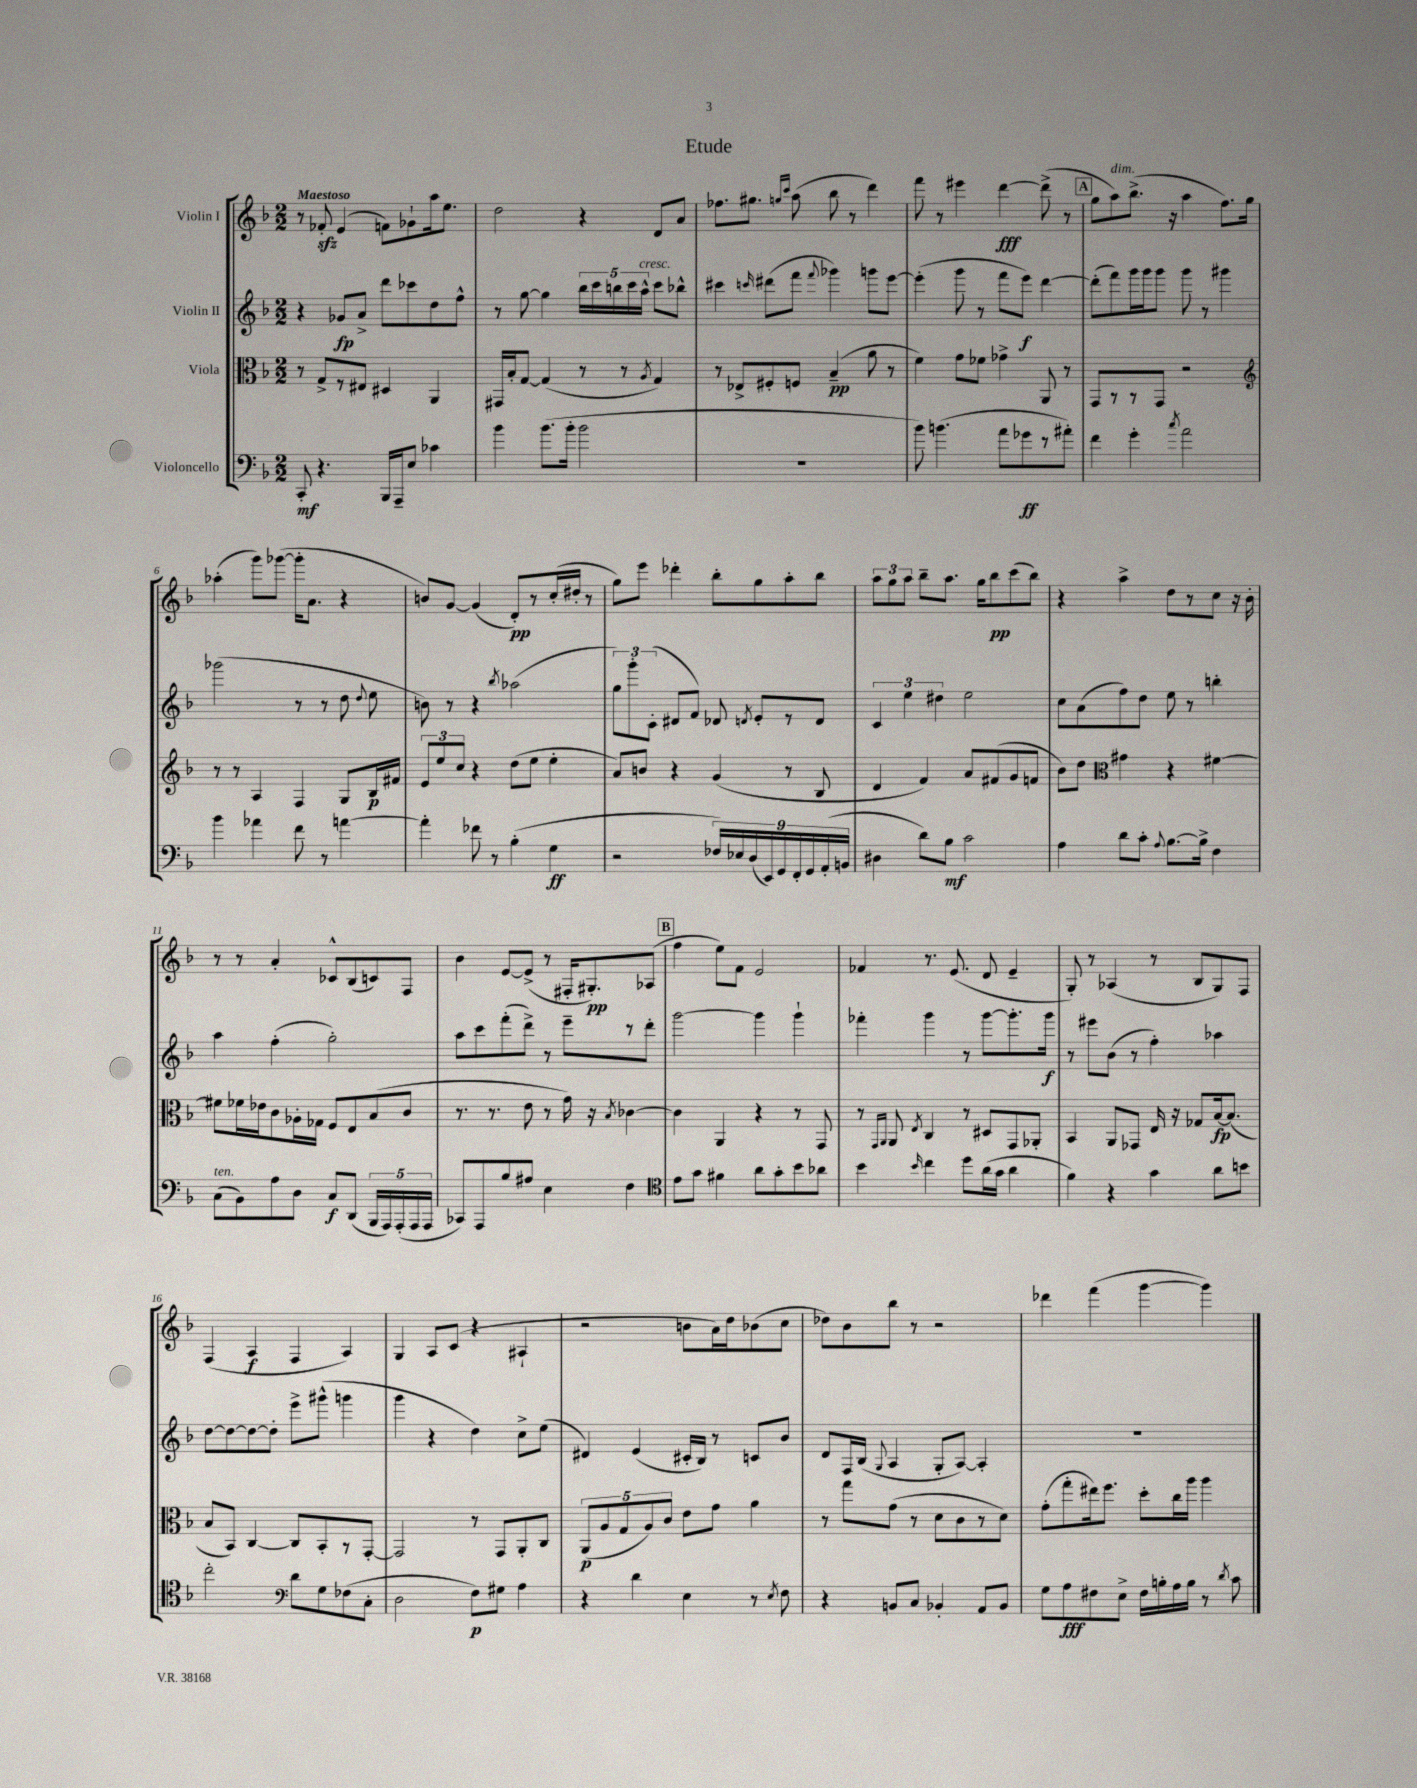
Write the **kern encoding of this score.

**kern	**dynam	**kern	**dynam	**kern	**dynam	**kern	**dynam
*part4	*part4	*part3	*part3	*part2	*part2	*part1	*part1
*staff4	*staff4	*staff3	*staff3	*staff2	*staff2	*staff1	*staff1
*I"Violoncello	*	*I"Viola	*	*I"Violin II	*	*I"Violin I	*
*clefF4	*	*clefC3	*	*clefG2	*	*clefG2	*
*k[b-]	*	*k[b-]	*	*k[b-]	*	*k[b-]	*
*M2/2	*	*M2/2	*	*M2/2	*	*M2/2	*
=1	=1	=1	=1	=1	=1	=1	=1
!	!	!	!	!	!	!LO:TX:a:B:t=Maestoso	!
8CC'/	mf	8r	.	4r	.	8r	.
4.r	.	8G^/L	.	.	.	8f-Xzz'/	.
.	.	8r	.	8g-X/L	fp	(4e/	.
.	.	8E#X/J	.	8a^/J	.	.	.
16BBB-/LL	.	4D#X/	.	8ddd\L	.	8fn\L)	.
16AAA~/J	.	.	.	.	.	.	.
8E/J	.	.	.	8ccc-X\	.	8g-X`\	.
4c-X\	.	4AA/	.	8dd\	.	16aa\k	.
.	.	.	.	.	.	8.ee\J	.
.	.	.	.	8ff^^\J	.	.	.
=2	=2	=2	=2	=2	=2	=2	=2
4b-\	.	16GG#X/LL	.	8r	.	2dd\	.
.	.	16B-'/J	.	.	.	.	.
.	.	[8G/J	.	[8gg\	.	.	.
(8.b-\L	.	(4G/]	.	4gg\]	.	.	.
16b-'\Jk	.	.	.	.	.	.	.
2b-\	.	8r	.	20bb-\LL	.	4r	.
.	.	.	.	20ccc\	.	.	.
.	.	.	.	20bbn\	.	.	.
.	.	8r	.	.	.	.	.
.	.	.	.	20ccc\	.	.	.
!	!	!	!	!LO:TX:a:i:t=cresc.	!	!	!
.	.	.	.	20aa^^\JJ	.	.	.
.	.	8qA/	.	.	.	.	.
.	.	4G/)	.	8ccc\L	.	8d/L	.
.	.	.	.	8bb-X^^\J	.	8a/J	.
=3	=3	=3	=3	=3	=3	=3	=3
1r	.	8r	.	4ccc#X\	.	8.ff-X\L	.
.	.	8E-X^/L	.	.	.	.	.
.	.	.	.	.	.	8.gg#X\J	.
.	.	.	.	16qqcccn/	.	.	.
.	.	8F#X'/	.	(8ddd#X\L	.	.	.
.	.	.	.	.	.	16qqggn/LL	.
.	.	.	.	.	.	16qqccc/JJ	.
.	.	8Fn/J	.	8fff\J	.	(8aa\	.
.	.	.	.	8qqfff/	.	.	.
.	.	(4B-~/	pp	4ggg-X\)	.	8bb-\	.
.	.	.	.	.	.	8r	.
.	.	8a\	.	8gggn\L	.	4ddd\)	.
.	.	8r	.	[8eee\J	.	.	.
=4	=4	=4	=4	=4	=4	=4	=4
8b-\)	.	4f\)	.	(4eee'\]	.	8fff\	.
(4.bn\	.	.	.	.	.	8r	.
.	.	8g\L	.	8ggg\	.	4eee#X\	.
.	.	8f-X\J	.	8r	.	.	.
8a\L	.	4g-X^\	.	8fff\L	.	[4ddd\	fff
8g-X\	ff	.	.	8eee\J)	f	.	.
8r	.	8AA/	.	[4ddd\	.	(8ddd^\]	.
8a#X'\J)	.	8r	.	.	.	8r	.
!!LO:REH:place=s1:t=A
=5	=5	=5	=5	=5	=5	=5	=5
4f\	.	8GG/L	.	(8ddd'\L]	.	8gg\L	.
!	!	!	!	!	!	!LO:TX:a:i:t=dim.	!
.	.	8r	.	8fff\)	.	8aa\)	.
4g'\	.	8r	.	16ggg\L	.	(8.bb-^\J	.
.	.	.	.	16ggg\J	.	.	.
.	.	8GG/J	.	8ggg\J	.	.	.
.	.	.	.	.	.	16r	.
8qcc/	.	.	.	.	.	.	.
2a\	.	2r	.	8ggg\	.	4aa\	.
.	.	.	.	8r	.	.	.
.	.	.	.	4ggg#X\	.	8.ff\L)	.
.	.	.	.	.	.	16gg\Jk	.
!!LO:LB:g=z
=6	=6	=6	=6	=6	=6	=6	=6
*	*	*clefG2	*	*	*	*	*
4b-\	.	8r	.	(2ggg-X\	.	(4aa-X'\	.
.	.	8r	.	.	.	.	.
4a-X\	.	4A/	.	.	.	8ggg\L)	.
.	.	.	.	.	.	([8ggg-X\J	.
8f\	.	4F/	.	8r	.	16ggg-'\KL]	.
.	.	.	.	.	.	8.a\J	.
8r	.	.	.	8r	.	.	.
[4an\	.	8G/L	.	8dd\	.	4r	.
.	.	.	.	8qqdd/	.	.	.
.	.	16B-/L	p	8ee\	.	.	.
.	.	16f#X/JJ	.	.	.	.	.
=7	=7	=7	=7	=7	=7	=7	=7
4a'\]	.	12e/L	.	8bn\)	.	8bn/L)	.
.	.	12ee/	.	.	.	.	.
.	.	.	.	8r	.	[8g/J	.
.	.	12cc/J	.	.	.	.	.
8f-X\	.	4r	.	4r	.	(4g/]	.
8r	.	.	.	.	.	.	.
.	.	.	.	8qbb-/	.	.	.
(4B-'\	.	(8dd\L	.	(2aa-X\	.	8d'/L)	pp
.	.	8ee\J	.	.	.	8r	.
4G\	ff	4ee'\	.	.	.	(16cc'/L	.
.	.	.	.	.	.	16dd#X'/JJ	.
.	.	.	.	.	.	8r	.
=8	=8	=8	=8	=8	=8	=8	=8
2r	.	8a/L)	.	12gg\L)	.	8gg\L)	.
.	.	.	.	12ggg'\	.	.	.
.	.	8bn/J	.	.	.	8eee\J	.
.	.	.	.	(12c'\J	.	.	.
.	.	4r	.	8d#X/L	.	4ddd-X'\	.
.	.	.	.	8f/J)	.	.	.
18F-X/LL)	.	(4g/	.	8d-X/	.	8bb-'\L	.
18E-X/	.	.	.	.	.	.	.
(18D/	.	.	.	.	.	.	.
.	.	.	.	8qdn/	.	.	.
.	.	.	.	8e'/L	.	8gg\	.
18EE/)	.	.	.	.	.	.	.
18GG/	.	.	.	.	.	.	.
.	.	8r	.	8r	.	8aa'\	.
18FF'/	.	.	.	.	.	.	.
18GG/	.	.	.	.	.	.	.
.	.	8B-/	.	8d/J	.	8bb-\J	.
(18AA'/	.	.	.	.	.	.	.
18BBn/JJ	.	.	.	.	.	.	.
=9	=9	=9	=9	=9	=9	=9	=9
4D#X\	.	4d/	.	6c/	.	12aa\L	.
.	.	.	.	.	.	12gg\	.
.	.	.	.	6ee\	.	12aa\J	.
8d\L)	.	4f/)	.	.	.	8bb-~\L	.
.	.	.	.	6dd#X\	.	.	.
8B-\J	mf	.	.	.	.	8.aa\J	.
2c\	.	8a/L	.	2ee\	.	.	.
.	.	.	.	.	.	16gg\KL	.
.	.	(8f#X/	.	.	.	8bb-\	pp
.	.	8g/	.	.	.	(8ccc\	.
.	.	8fn/J	.	.	.	8bb-\J)	.
=10	=10	=10	=10	=10	=10	=10	=10
4A\	.	8b-\L)	.	8cc\L	.	4r	.
.	.	8dd\J	.	(8a\	.	.	.
*	*	*clefC3	*	*	*	*	*
8d\L	.	4g#X\	.	8ff\)	.	4aa^\	.
8c'\J	.	.	.	8dd\J	.	.	.
8qqA/	.	.	.	.	.	.	.
[8.B-\L	.	4r	.	8ee\	.	8dd\L	.
.	.	.	.	8r	.	8r	.
16B-^\Jk]	.	.	.	.	.	.	.
4F\	.	[4f#X\	.	4bbn'\	.	8cc\J	.
.	.	.	.	.	.	16r	.
.	.	.	.	.	.	16b-'\	.
!!LO:LB:g=z
=11	=11	=11	=11	=11	=11	=11	=11
!LO:TX:a:i:t=ten.	!	!	!	!	!	!	!
(8C\L	.	8f#X\L]	.	4aa\	.	8r	.
8BB-\)	.	16f-X\L	.	.	.	8r	.
.	.	16e-X\J	.	.	.	.	.
8A\	.	8c\	.	(4ff'\	.	4a'/	.
8D\J	.	16A-X'\L	.	.	.	.	.
.	.	16G-X\JJ	.	.	.	.	.
8C/L	f	8F/L	.	2gg'\)	.	8c-X^^/L	.
(8DD/J	.	8E/	.	.	.	(8B-/	.
20BBB-/LL	.	(8B-/	.	.	.	8cn/)	.
20AAA/)	.	.	.	.	.	.	.
(20AAA'/	.	.	.	.	.	.	.
.	.	8c/J	.	.	.	8F/J	.
20AAA/	.	.	.	.	.	.	.
20AAA/JJ	.	.	.	.	.	.	.
=12	=12	=12	=12	=12	=12	=12	=12
8CC-X/L)	.	8.r	.	8aa\L	.	4b-\	.
8AAA/	.	.	.	8ccc\	.	.	.
.	.	8.r	.	.	.	.	.
8B-/	.	.	.	(8fff'\	.	[8e/L	.
8A#X/J	.	8e\	.	8ddd^\J)	.	(8e^/J]	.
4E\	.	8r	.	8r	.	8r	.
.	.	16g\)	.	8eee~\L	.	16F#X'/KL	.
.	.	16r	.	.	.	8.G#X'/)	pp
.	.	8qB-/	.	.	.	.	.
4F\	.	[4c-X\	.	8r	.	.	.
.	.	.	.	8ddd'\J	.	(8A-X/J	.
!!LO:REH:place=s1:t=B
=13	=13	=13	=13	=13	=13	=13	=13
*clefC4	*	*	*	*	*	*	*
8e\L	.	4c-\]	.	[2ggg\	.	4ff\	.
8g\J	.	.	.	.	.	.	.
4f#X\	.	4AA/	.	.	.	8ee\L)	.
.	.	.	.	.	.	8f\J	.
8a\L	.	4r	.	4ggg\]	.	2e/	.
8g'\	.	.	.	.	.	.	.
8b-\	.	8r	.	4ggg`\	.	.	.
8a-X\J	.	8GG/	.	.	.	.	.
=14	=14	=14	=14	=14	=14	=14	=14
4b-\	.	8r	.	4fff-X'\	.	4f-X/	.
.	.	16qqGG/LL	.	.	.	.	.
.	.	16qqAA/JJ	.	.	.	.	.
.	.	8AA/	.	.	.	.	.
16qqb-/	.	8qE/	.	.	.	.	.
4cc\	.	4C/	.	4ggg\	.	8.r	.
.	.	.	.	.	.	(8.e/	.
8dd\L	.	8r	.	8r	.	.	.
(16a\L	.	8D#X/L	.	[8ggg\L	.	8d/	.
16g\JJ	.	.	.	.	.	.	.
4a\	.	8GG/	.	8.ggg'\]	.	4e~/	.
.	.	8AA-X'/J	.	.	.	.	.
.	.	.	.	16ggg\Jk	f	.	.
=15	=15	=15	=15	=15	=15	=15	=15
4f\)	.	4BB-/	.	8r	.	8G'/)	.
.	.	.	.	8eee#X\L	.	8r	.
4r	.	8AA/L	.	(8b-\J	.	(4A-X/	.
.	.	8GG-X/J	.	8r	.	.	.
4g\	.	16E/	.	4ff'\)	.	8r	.
.	.	16r	.	.	.	.	.
.	.	8G-X/L	.	.	.	8B-/L	.
8a\L	.	[16B-/k	fp	4aa-X\	.	8G/)	.
.	.	(8.B-/J]	.	.	.	.	.
8bn\J	.	.	.	.	.	8F/J	.
!!LO:LB:g=z
=16	=16	=16	=16	=16	=16	=16	=16
2cc'\	.	8B-/L	.	[8dd\L	.	(4F/	.
.	.	8BB-/J)	.	8dd\_	.	.	.
.	.	[4C/	.	8dd\_	.	4A/	f
.	.	.	.	8dd'\J]	.	.	.
*clefF4	*	*	*	*	*	*	*
8d\L	.	8C/L]	.	8eee^\L	.	4F/	.
8G\	.	8BB-'/	.	(8ggg#X^^\J	.	.	.
(8F-X\	.	8r	.	4gggn\	.	4A/)	.
8C'\J	.	[8GG'/J	.	.	.	.	.
=17	=17	=17	=17	=17	=17	=17	=17
2D\	.	2GG/]	.	4ggg\	.	4G/	.
.	.	.	.	4r	.	8A/L	.
.	.	.	.	.	.	(8c/J	.
8F\L)	p	8r	.	4dd\)	.	4r	.
8G#X\J	.	8GG/L	.	.	.	.	.
4A\	.	8AA'/	.	8cc^\L	.	4A#X`/	.
.	.	8C/J	.	(8ee\J	.	.	.
=18	=18	=18	=18	=18	=18	=18	=18
4r	.	(10AA/L	p	4d#X/)	.	2r	.
.	.	10A/	.	.	.	.	.
.	.	10G/	.	.	.	.	.
4d\	.	.	.	(4e/	.	.	.
.	.	10A/)	.	.	.	.	.
.	.	10c/J	.	.	.	.	.
4E\	.	8e\L	.	16c#X'/LL	.	8bn\L	.
.	.	.	.	16B-/JJ)	.	.	.
.	.	8g\J	.	8r	.	16a\L)	.
.	.	.	.	.	.	16dd\J	.
8r	.	4a\	.	8cn/L	.	(8b-X\	.
8qE/	.	.	.	.	.	.	.
8F\	.	.	.	8b-/J	.	8cc\J	.
=19	=19	=19	=19	=19	=19	=19	=19
4r	.	8r	.	8d/L	.	8dd-X\L)	.
.	.	8gg\L	.	16F/L	.	8b-\	.
.	.	.	.	(16B-/JJ	.	.	.
.	.	.	.	8qqG/	.	.	.
8BBn/L	.	(8g\J	.	4A/	.	8bb-\J	.
8C/J	.	8r	.	.	.	8r	.
4BB-X'/	.	8d\L	.	8G'/L	.	2r	.
.	.	8c\	.	[8A/J)	.	.	.
8AA/L	.	8r	.	4A'/]	.	.	.
8BB-/J	.	8d\J)	.	.	.	.	.
=20	=20	=20	=20	=20	=20	=20	=20
8G\L	.	(8g'\L	.	1r	.	4ddd-X\	.
8A\	fff	8gg'\	.	.	.	.	.
8F#X\	.	16ee#X\k)	.	.	.	(4fff\	.
.	.	8.ff\J	.	.	.	.	.
8E^\J	.	.	.	.	.	.	.
16F#\LL	.	8dd'\L	.	.	.	[4ggg\	.
16Bn'\	.	.	.	.	.	.	.
16A\	.	16cc\L	.	.	.	.	.
16B\JJ	.	16aa\JJ	.	.	.	.	.
8r	.	4aa\	.	.	.	4ggg\])	.
8qd/	.	.	.	.	.	.	.
8c\	.	.	.	.	.	.	.
==	==	==	==	==	==	==	==
*-	*-	*-	*-	*-	*-	*-	*-
